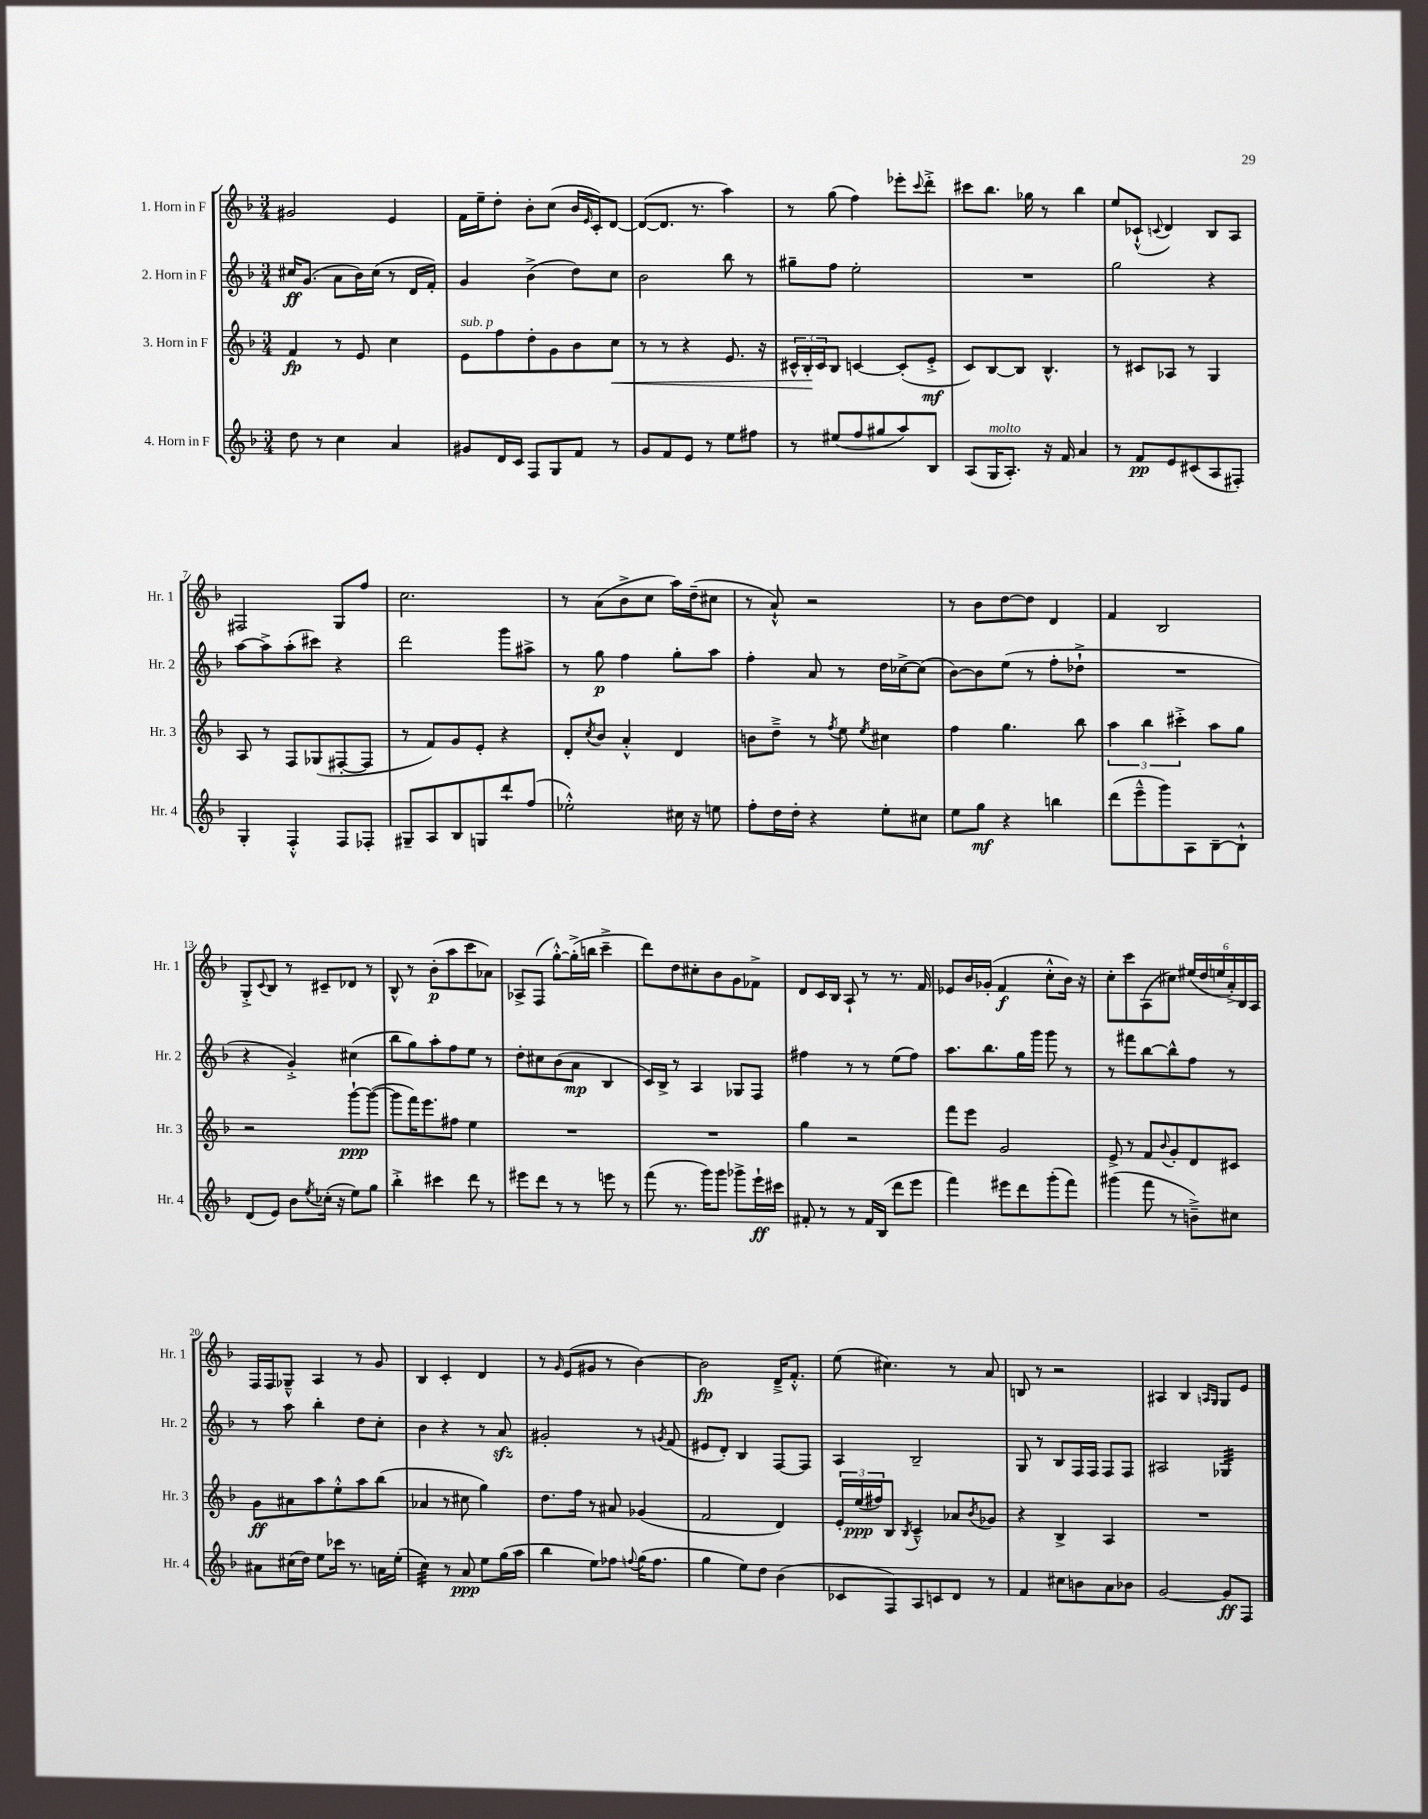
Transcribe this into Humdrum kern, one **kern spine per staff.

**kern	**kern	**kern	**kern
*staff4	*staff3	*staff2	*staff1
*clefG2	*clefG2	*clefG2	*clefG2
*k[b-]	*k[b-]	*k[b-]	*k[b-]
*M3/4	*M3/4	*M3/4	*M3/4
8dd	4f	16cc#	2g#
.	.	(8.g	.
8r	.	.	.
4cc	8r	8a	.
.	8e	16b-)	.
.	.	(16cc#	.
4a	4cc	8r	4e
.	.	16d	.
.	.	16f')	.
=	=	=	=
8g#	8e	4g	16f
.	.	.	16ee~
16d	8ff	.	8dd'
16c	.	.	.
8F	8dd'	(4b-^	8b-'
8G	8g	.	(8cc
8f	8b-	8dd)	16b-
.	.	.	16qqe
.	.	.	16c')
8r	8cc	8cc	[8d
=	=	=	=
8g	8r	2b-	(8d_
8f	8r	.	8.d]
8e	4r	.	.
.	.	.	8.r
8r	.	.	.
8ee	8.e	8bb-	4aa)
8ff#	.	8r	.
.	16r	.	.
=	=	=	=
8r	24c#^^	8gg#~	8r
.	24B-'	.	.
.	24c#	.	.
(8ee#	8B-	8ff	(8gg
8ff	[4c	2ee'	4ff)
8gg#	.	.	.
8aa)	(8c']	.	8eee-'
.	.	.	8qqccc
8B-	8e'^	.	8ddd'^
=	=	=	=
(8A	8c)	2.r	8ccc#
16G	[8B-	.	8.bb-
8.A')	.	.	.
.	8B-]	.	.
.	.	.	16gg-
16r	4.B-^^	.	8r
16f	.	.	.
4a	.	.	4bb-
=	=	=	=
8r	8r	2gg	8ee
8f	8c#	.	(8c-`^^
.	.	.	8qqc
8e	8A-	.	4d)
(8c#	8r	.	.
8A	4G	4r	8B-
8F#')	.	.	8A
=	=	=	=
4G'	8A	[8aa	2F#
.	8r	8aa^]	.
4F'^^	8F	(8aa'	.
.	(8G-	8ccc#)	.
8F	[8F#'	4r	8G
8F-'	8F#]	.	8ff
=	=	=	=
8G#~	8r	2ddd	2.cc
8A	8f)	.	.
8B-	8g	.	.
8G	8e'	.	.
8ddd`	4r	8ggg	.
(8ff	.	8aa#^	.
=	=	=	=
2ee-'^^)	8d'	8r	8r
.	8qcc	.	.
.	8b-	8gg	(8a
.	4a'^^	4ff	8b-^
.	.	.	8cc
16cc#	4d	8gg'	16aa)
16r	.	.	(16dd~
8ee	.	8aa	8cc#
=	=	=	=
8ff'	8b	4ff'	8r
16dd	8dd~^	.	8a`^^)
16dd'	.	.	.
4r	8r	8a	2r
.	8qff	.	.
.	8ee	8r	.
.	8qee	.	.
8ee'	4cc#	16dd	.
.	.	[16cc-^	.
8cc#	.	(8cc-]	.
=	=	=	=
8ee	4ff	[8b-)	8r
8gg	.	8b-]	8b-
4r	4.gg	(8ee	[8dd
.	.	8r	8dd]
4bb	.	8ff'	4d
.	8bb-	8dd-`^	.
=	=	=	=
(8ddd	6aa	2.r	4f
8eee~^^	.	.	.
.	6bb-	.	.
8ggg)	.	.	2B-
.	6ccc#'^	.	.
8A	.	.	.
[8B-~	8aa	.	.
8B-`^^]	8gg	.	.
=	=	=	=
(8d	2r	4r	8G'^
.	.	.	8qqc
8e)	.	.	8B-
8b-	.	4g'^)	8r
8qee	.	.	.
(16cc-'	.	.	8c#~
16r	.	.	.
8ee)	[8ggg`	(4cc#	8d-
8gg	(8ggg_	.	8r
=	=	=	=
4bb-'^	8ggg]	8bb-	8B-^^
.	16fff)	8gg)	8r
.	8.eee	.	.
4ccc#	.	8aa'	(8b-'
.	8ff#	8ff	8aa
8ddd	4ee	8ee	8ccc
8r	.	8r	8a-)
=	=	=	=
8eee#	2.r	8dd'	8A-^
8ddd	.	8cc#	(8F
8r	.	(8b-	[8gg'^^)
8r	.	8a	(16gg'^]
.	.	.	16bb
8eee	.	4B-	4ccc~^
8r	.	.	.
=	=	=	=
(8fff	2.r	16c)	8ddd)
.	.	16B-^	.
8.r	.	8r	8dd
.	.	4A	8cc#'
16ggg)	.	.	.
8ggg	.	.	8b-
8ggg-^	.	8G-	8g
16eee`	.	8F	8f-^
16ccc#	.	.	.
=	=	=	=
8f#'	4gg	4ff#	8d
8r	.	.	16c
.	.	.	16B-
8r	2r	8r	8A`
16f#	.	8r	8r
(16B-	.	.	.
8ddd	.	(8ee	8.r
8eee	.	8ff#)	.
.	.	.	16f
=	=	=	=
4fff)	8fff	8.aa	8e-
.	8eee	.	16b-
.	.	8.bb-	(16g-'
8eee#	2g	.	4f
8ddd	.	16gg	.
.	.	16ggg	.
(8ggg'	.	8ggg	8cc'^^
8fff)	.	8r	16b-)
.	.	.	16r
=	=	=	=
(4ggg#	8e^	8r	8cc'
.	8r	8fff#	8ccc
8fff	8f	[8bb-	(8A
.	8qqb-	.	.
8r	8g'	8bb-^^]	8cc#)
8b~^)	8d	8ff	(24ee#
.	.	.	24dd
.	.	.	24ee
8cc#	8c#	8r	24a'^)
.	.	.	24B-
.	.	.	24A
=	=	=	=
8a#	8g	8r	16F
.	.	.	16F
(16cc#	8a#	8aa	8G-~^^
16dd)	.	.	.
8ee	8aa	4bb-'	4A
16ccc-	8ee'^^	.	.
8.r	.	.	.
.	8aa	8dd	8r
16a	(8bb-	8cc'	8g
(16ee'	.	.	.
=	=	=	=
4cc)	4a-	4b-	4B-
8r	8r	4r	4c'
8a	8cc#	.	.
8ee	4gg)	8r	4d
(16gg	.	8a	.
16aa	.	.	.
=	=	=	=
4bb-	8.dd	2g#'	8r
.	.	.	16qqg
.	.	.	(8e
.	16ff	.	.
8ee)	8r	.	8g#
8ff-	8a#	.	8r
8qqff	.	.	.
(16gg	(4g-	8r	[4b-)
8.ff	.	.	.
.	.	8qg	.
.	.	(8f	.
=	=	=	=
4gg	2f	8e#	2b-]
.	.	8d')	.
8ee)	.	4B-	.
8dd	.	.	.
(4b-	4d)	[8F	16d~^
.	.	.	8.f'^^
.	.	8F]	.
=	=	=	=
8c-	24e'	4A	(8ee
.	(24ee	.	.
.	24ff#)	.	.
8F)	8B-	.	4.cc#)
.	8qB-	.	.
8A	4c~^^	2B-~	.
8c	.	.	.
8d	8a-	.	8r
.	8qb-	.	.
8r	8g-	.	8a
=	=	=	=
4f	4r	8G	8B
.	.	8r	8r
8cc#	4B-^	8B-	2r
8b	.	16F	.
.	.	16F	.
8a	4A	8F	.
8b-	.	8F	.
=	=	=	=
[2g	2.r	2A#	4A#
.	.	.	4B-
.	.	.	16qqA
.	.	.	16qqG
8g]	.	4G-	8G
8F	.	.	8e
==	==	==	==
*-	*-	*-	*-
